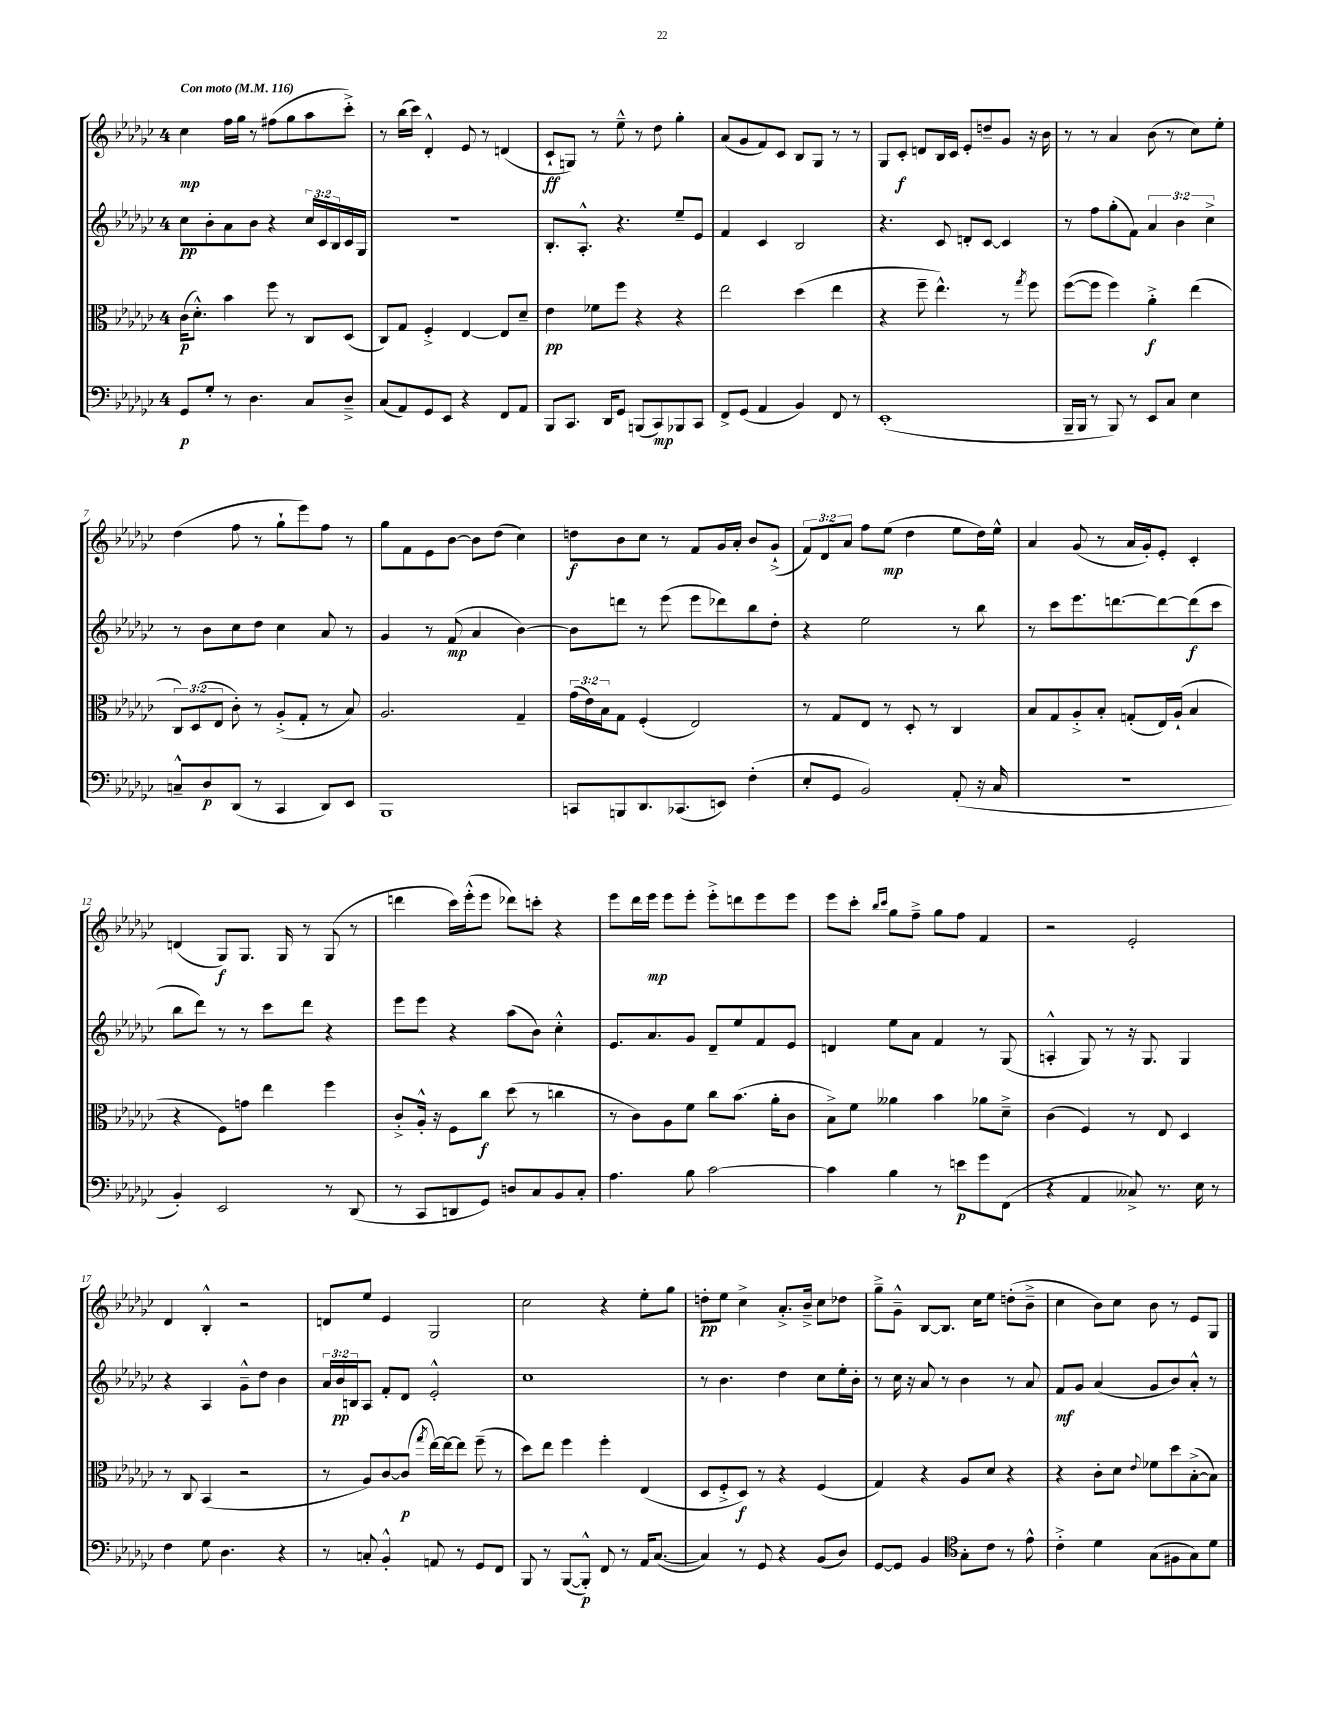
<<
\new StaffGroup <<
\new Staff = "s0" {
    \clef treble \key ges \major \once \override Staff.TimeSignature.style = #'single-digit \time 4/4 \override Staff.TupletNumber.text = #tuplet-number::calc-fraction-text \tempo "Con moto" 4 = 116
    ces''4\mp f''16 ges''16 r8 fis''8( ges''8 aes''8 ces'''8-.->) |
    r8 bes''16( ces'''16) des'4-.-^ ees'8 r8 d'4( |
    ces'8-!\ff g8) r8 ees''8---^ r8 des''8 ges''4-. |
    aes'8( ges'8 f'8) ces'8 bes8 ges8 r8 r8 |
    ges8 ces'8-.\f d'8 bes16 ces'16 ees'8-. d''8-- ges'8 r16 bes'16 |
    r8 r8 aes'4 bes'8( r8 ces''8) ees''8-. |
    des''4( f''8 r8 ges''8-! ees'''8) f''8 r8 |
    ges''8 f'8 ees'8 bes'8~ bes'8 des''8( ces''4) |
    d''8\f bes'8 ces''8 r8 f'8 ges'16 aes'16-. bes'8 ges'8-!->( |
    \tuplet 3/2 { f'8) des'8 aes'8 } f''8 ees''8\mp( des''4 ees''8 des''16) ees''16-^ |
    aes'4 ges'8( r8 aes'16 ges'16-.) ees'8-. ces'4-. |
    d'4( ges8\f) ges8. ges16 r8 ges8( r8 |
    d'''4 ces'''16) ees'''16-.-^( ees'''8 des'''8) c'''8-. r4 |
    ees'''8 des'''16 ees'''16\mp ees'''8 ees'''8-. ees'''8-.-> d'''8 ees'''8 ees'''8 |
    ees'''8 ces'''8-. \grace { bes''16 ces'''16 } ges''8 f''8---> ges''8 f''8 f'4 |
    r2 ees'2-. |
    des'4 bes4-.-^ r2 |
    d'8 ees''8 ees'4 ges2 |
    ces''2 r4 ees''8-. ges''8 |
    d''8-.\pp ees''8 ces''4-> aes'8.-.-> bes'16---> ces''8 des''8 |
    ges''8---> ges'8---^ bes8~ bes8. ces''16 ees''8 d''8-.( bes'8---> |
    ces''4 bes'8) ces''8 bes'8 r8 ees'8 ges8 \bar "|." |
}
\new Staff = "s1" {
    \clef treble \key ges \major \once \override Staff.TimeSignature.style = #'single-digit \time 4/4 \override Staff.TupletNumber.text = #tuplet-number::calc-fraction-text
    ces''8\pp bes'8-. aes'8 bes'8 r4 \tuplet 3/2 { ces''16 ces'16 bes16 } ces'16 ges16 |
    R1 |
    bes8.-. aes8.-.-^ r4. ees''8-- ees'8 |
    f'4 ces'4 bes2 |
    r4. ces'8 d'8-. ces'8~ ces'4 |
    r8 f''8 ges''8-.( f'8) \tuplet 3/2 { aes'4 bes'4 ces''4-> } |
    r8 bes'8 ces''8 des''8 ces''4 aes'8 r8 |
    ges'4 r8 f'8\mp( aes'4 bes'4~) |
    bes'8 d'''8 r8 ees'''8( ees'''8 des'''8) bes''8 des''8-. |
    r4 ees''2 r8 bes''8 |
    r8 ces'''8 ees'''8. d'''8.~ d'''8~ d'''8\f( ces'''8 |
    bes''8 des'''8) r8 r8 ces'''8 des'''8 r4 |
    ees'''8 ees'''8 r4 aes''8( bes'8) ces''4-.-^ |
    ees'8. aes'8. ges'8 des'8-- ees''8 f'8 ees'8 |
    d'4 ees''8 aes'8 f'4 r8 ges8( |
    a4-.-^ ges8) r8 r16 ges8. ges4 |
    r4 aes4 ges'8---^ des''8 bes'4 |
    \tuplet 3/2 { aes'16 bes'16\pp b16 } aes8 f'8-. des'8 ees'2-.-^ |
    ces''1 |
    r8 bes'4. des''4 ces''8 ees''16-. bes'16-. |
    r8 ces''16 r16 aes'8 r8 bes'4 r8 aes'8 |
    f'8\mf ges'8 aes'4( ges'8 bes'8) aes'8-.-^ r8 \bar "|." |
}
\new Staff = "s2" {
    \clef alto \key ges \major \once \override Staff.TimeSignature.style = #'single-digit \time 4/4 \override Staff.TupletNumber.text = #tuplet-number::calc-fraction-text
    ces'16\p( des'8.-.-^) bes'4 f''8 r8 ces8 des8( |
    ces8) ges8 f4-.-> ees4~ ees8 des'8-- |
    ees'4\pp fes'8 f''8 r4 r4 |
    ees''2 des''4( ees''4 |
    r4 f''8-- ees''4.-^) r8 \acciaccatura { ges''8 } f''8 |
    f''8~( f''8 f''4) aes'4-.->\f ees''4( |
    \tuplet 3/2 { ces8) des8( ees8 } ces'8-.) r8 aes8-.->( ges8-. r8 bes8) |
    aes2. ges4-- |
    \tuplet 3/2 { ges'16( ees'16) bes16 } ges8 f4-.( ees2) |
    r8 ges8 ees8 r8 des8-. r8 ces4 |
    bes8 ges8 aes8-.-> bes8-. g8-.( ees16) aes16-!( bes4 |
    r4 f8) g'8 ees''4 f''4 |
    ces'8-.-> aes16-.-^ r16 f8 ces''8\f des''8( r8 c''4 |
    r8 ces'8) aes8 f'8 ces''8 bes'8.( aes'16-. ces'8 |
    bes8->) f'8 aeses'4 bes'4 aes'8 des'8---> |
    ces'4( f4) r8 ees8 des4 |
    r8 ces8 bes,4( r2 |
    r8 aes8) ces'8~ ces'8\p( \acciaccatura { ges''8 } ees''16~) ees''16~ ees''8 f''8--( r8 |
    des''8) ees''8 f''4 f''4-. ees4( |
    des8 f8-.-> des8\f) r8 r4 f4( |
    ges4) r4 aes8 des'8 r4 |
    r4 ces'8-. des'8 \appoggiatura { ees'8 } fes'8 des''8 bes8~-.->( bes8) \bar "|." |
}
\new Staff = "s3" {
    \clef bass \key ges \major \once \override Staff.TimeSignature.style = #'single-digit \time 4/4
    ges,8\p ges8-. r8 des4. ces8 des8---> |
    ces8( aes,8) ges,8 ees,8 r4 f,8 aes,8 |
    bes,,8 ces,8. des,16 ges,8 b,,8( ces,8\mp) bes,,8 ces,8 |
    f,8-> ges,8( aes,4 bes,4) f,8 r8 |
    ees,1-.( |
    bes,,16-- bes,,16 r8 bes,,8) r8 ees,8 ces8 ees4 |
    c8---^ des8\p des,8( r8 ces,4 des,8) ees,8 |
    bes,,1 |
    c,8 b,,8 des,8. ces,8.( e,8) f4-.( |
    ees8-. ges,8 bes,2) aes,8-.( r16 ces16 |
    R1 |
    bes,4-.) ees,2 r8 des,8( |
    r8 ces,8 d,8 ges,8) d8 ces8 bes,8 ces8-. |
    aes4. bes8 ces'2~ |
    ces'4 bes4 r8 e'8\p ges'8 f,8( |
    r4 aes,4 ceses8->) r8. ees16 r8 |
    f4 ges8 des4. r4 |
    r8 c8-. bes,4-.-^ a,8 r8 ges,8 f,8 |
    bes,,8 r8 bes,,8~( bes,,8-.-^\p) f,8 r8 aes,16 ces8.~( |
    ces4) r8 ges,8 r4 bes,8( des8) |
    ges,8~ ges,8 bes,4 \clef tenor ges8-. ces'8 r8 ees'8-^ |
    ces'4-.-> des'4 ges8( fis8 ges8) des'8 \bar "|." |
}
>>
>>
